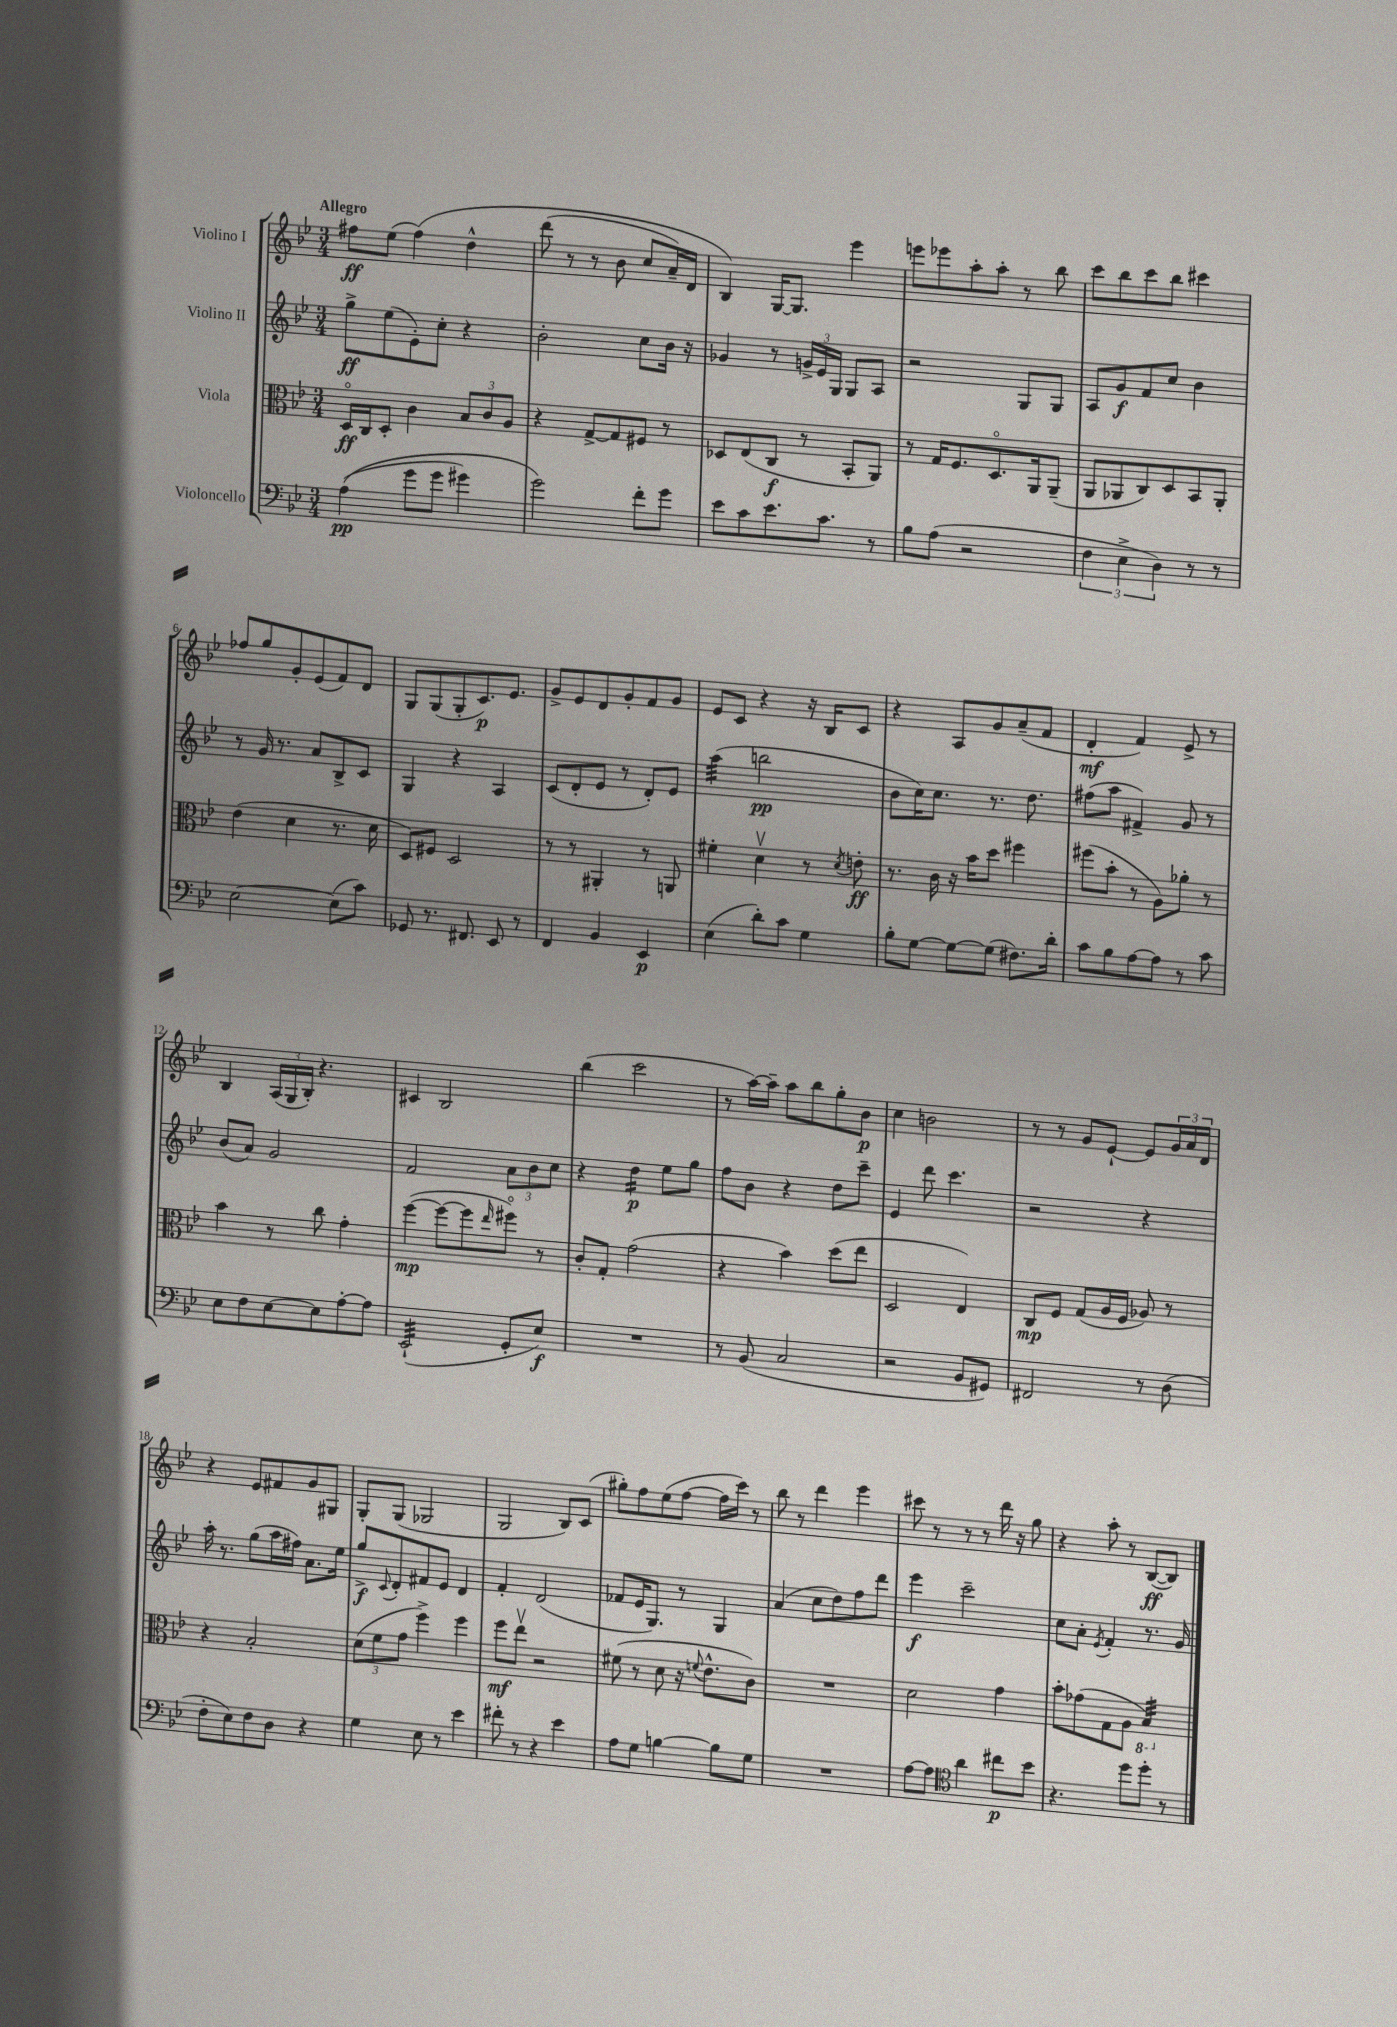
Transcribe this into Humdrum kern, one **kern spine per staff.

**kern	**kern	**kern	**kern
*staff4	*staff3	*staff2	*staff1
*clefF4	*clefC3	*clefG2	*clefG2
*k[b-e-]	*k[b-e-]	*k[b-e-]	*k[b-e-]
*M3/4	*M3/4	*M3/4	*M3/4
&((4A\	16Do/LL	8gg^\L	8ff#\L
.	16C/J	.	.
.	8D'/J	(8ee-\	(8ee-\J
8g\L	4c\	8e-'\)	&(4ff#\)
8g\J	.	8cc'\J	.
4g#\)	12B-/L	4r	4dd^^\
.	12c/	.	.
.	12A/J	.	.
=	=	=	=
2g\&)	4r	2b-'\	(8ddd\
.	.	.	8r
.	[8G^/L	.	8r
.	8G/]	.	8b-\
8f'\L	8F#/J	8cc\L	8cc/L
8g\J	8r	16b-\Jk	16a~/L)
.	.	16r	16d/JJ
=	=	=	=
8e-\L	8D-/L	4g-/	4B-/&)
8c\	(8E-/	.	.
8.e-\	8C/J	8r	[16G/LK
.	.	.	8.G/]J
.	8r	24g^/LL	.
.	.	24e-/	.
8.c\J	.	.	.
.	.	24G/JJ	.
.	8BB-'/L	8G/L	4eee-\
8r	8AA/J)	8A/J	.
=	=	=	=
8B-\L	8r	2r	8eee\L
(8A\J	16G/LK	.	8eee-\
.	8.F/	.	.
2r	.	.	8aa'\
.	8.Do/	.	8aa'\J
.	.	8G/L	8r
.	16AA/k	.	.
.	(8AA~/J	8G/J	8bb-\
=	=	=	=
6F\	8AA/L	8A/L	8ccc\L
.	8AA-/	8g/	8bb-\
6E-^\	.	.	.
.	8C/)	8f/	8ccc\
6D\)	.	.	.
.	8D/	8cc/J	8bb-\J
8r	8BB-/	4b-\	4ccc#\
8r	8AA-'/J	.	.
=	=	=	=
[2E-\	(4e-\	8r	8ff-/L
.	.	16g/	8gg/
.	.	8.r	.
.	4d\	.	8g'/
.	.	8a/L	(8e-/
(8E-\]L	8.r	8B-^/	8f/)
8c\J)	.	8c/J	8d/J
.	16d\	.	.
=	=	=	=
8GG-/	8D/L)	4G/	8G/L
8.r	8F#/J	.	(8G/
.	2D/	4r	8G'/
8.FF#/	.	.	.
.	.	.	8.c/)
8EE-/	.	4A/	.
.	.	.	8.e-/J
8r	.	.	.
=	=	=	=
4FF/	8r	(8c/L	8g^/L
.	8r	8d'/	8e-/
4BB-/	4AA#'/	8e-/J	8d/
.	.	8r	8g'/
4EE-/	8r	8d'/L)	8f/
.	8AA/	8e-/J	8g/J
=	=	=	=
(4E-\	4f#'\	(4aa\	8e-/L
.	.	.	8c/J
8d'\L)	4dv\	2bb\	4r
8c\J	.	.	.
4G\	8r	.	16r
.	.	.	16B-/LK
.	8qd/	.	.
.	8e'\	.	8c/J
=	=	=	=
8B-'\L	8.r	8b-\L	4r
[8G\J	.	16cc\K)	.
.	16c\	8.cc\J	.
8G\_L	16r	.	8A/L
.	16b-\LK	.	.
(8G\]J	8dd\J	8.r	8g/
8.F#\L)	4ff#\	.	(8a~/
.	.	8.dd\	.
.	.	.	8f/J
16d'\Jk	.	.	.
=	=	=	=
8c\L	(8ff#\L	(8ff#\L	4d'/
8B-\	8b-'\J	8aa\J	.
[8A\	8r	4f#^/)	4f/)
8A\]J	8A\L)	.	.
8r	8a-'\J	8g/	8e-^/
8c\	8r	8r	8r
=	=	=	=
8E-\L	4b-\	(8b-/L	4B-/
8F\	.	8a/J)	.
[8E-\	8r	2g/	(24A/LL
.	.	.	24G/
.	.	.	24B-'/JJ)
8E-\]	8cc\	.	4.r
[8A'\	4g'\	.	.
8A\]J	.	.	.
=	=	=	=
(2EE-`/	([4ff\	2f/	4c#/
.	8ff\_L	.	2B-/
.	8ff\]	.	.
.	16qqee-/	.	.
8GG'/L	8ff#o\J)	12a\L	.
.	.	12b-\	.
8E-/J)	8r	.	.
.	.	12cc\J	.
=	=	=	=
2.r	8c'/L	4r	(4bb-\
.	8G'/J	.	.
.	(2g\	4dd\	2ccc\
.	.	8ee-\L	.
.	.	8gg\J	.
=	=	=	=
8r	4r	8ff\L	8r
(8BB-/	.	8b-\J	[16aa\LL)
.	.	.	16aa~\]JJ
2C/	4b-\)	4r	8aa\L
.	.	.	8bb-\
.	(8dd\L	8dd\L	8gg'\
.	8ee-\J	8ccc~\J	8b-\J
=	=	=	=
2r	2D/	4e-/	4cc\
.	.	8ddd\	2b\
.	.	4.ccc\	.
8BB-/L	4E-/)	.	.
8GG#/J)	.	.	.
=	=	=	=
2FF#/	8C/L	2r	8r
.	8F/J	.	8r
.	(8G/L	.	8g/L
.	16A/L	.	[8e-`/J
.	16F/JJ	.	.
8r	8A-/)	4r	8e-/]L
(8D\	8r	.	24g/L
.	.	.	24a/
.	.	.	24d/JJ
=	=	=	=
8F'\L	4r	16aa'\	4r
.	.	8.r	.
8E-\)	.	.	.
8F\	2B-'/	(8gg\L	8e-/L
8D\J	.	16aa\L	8f#/
.	.	16ff#\JJ)	.
4r	.	8.a\L	8g/
.	.	.	8G#/J
.	.	16ee-\Jk	.
=	=	=	=
4G\	(12d\L	8gg^/L	8G'/L
.	12f\	.	.
.	.	8qqc/	.
.	.	8d'/	(8G/J
.	12g\J	.	.
8E-\	4ff^\)	8f#/	2G-/
8r	.	8e-/J	.
4e-\	4ff\	4d/	.
=	=	=	=
8f#'\	8ff\L	4f'/	2G/
8r	8ee-v\J	.	.
4r	2r	(2d/	.
4e-\	.	.	8B-/L)
.	.	.	(8c/J
=	=	=	=
8A\L	(8f#\	8f-/L	8gg#'\L)
8G\J	8r	16e-/K	8ff\
.	.	8.G/J)	.
[4B\	8d\	.	(8ee-\
.	16r	8r	[8ff\J
.	8qqf/	.	.
.	8.e-^^\L	.	.
8B\]L	.	4G/	16ff\]LL
.	.	.	16ccc\JJ)
8G\J	8c\J)	.	8r
=	=	=	=
2.r	2.r	(4a/	8bb-\
.	.	.	8r
.	.	8cc\L	4ddd\
.	.	8dd\)	.
.	.	8ff\	4eee-\
.	.	8ddd\J	.
=	=	=	=
[8A\L	2d\	4eee-\	8ccc#\
8A\]J	.	.	8r
*clefC4	*	*	*
4a\	.	2ccc~\	8r
.	.	.	8r
8cc#\L	4g\	.	16ddd\
.	.	.	16r
8b-\J	.	.	8gg\
=	=	=	=
4.r	8b-'\L	8cc\L	4r
.	(8g-\	8a'\J	.
.	.	8qe-/	.
.	8G\	4f'/	8aa'\
8dd\L	8A\J	.	8r
8dd'\J	4BB-/)	8.r	([8B-/L
8r	.	.	8B-/]J)
.	.	16g/	.
==	==	==	==
*-	*-	*-	*-
